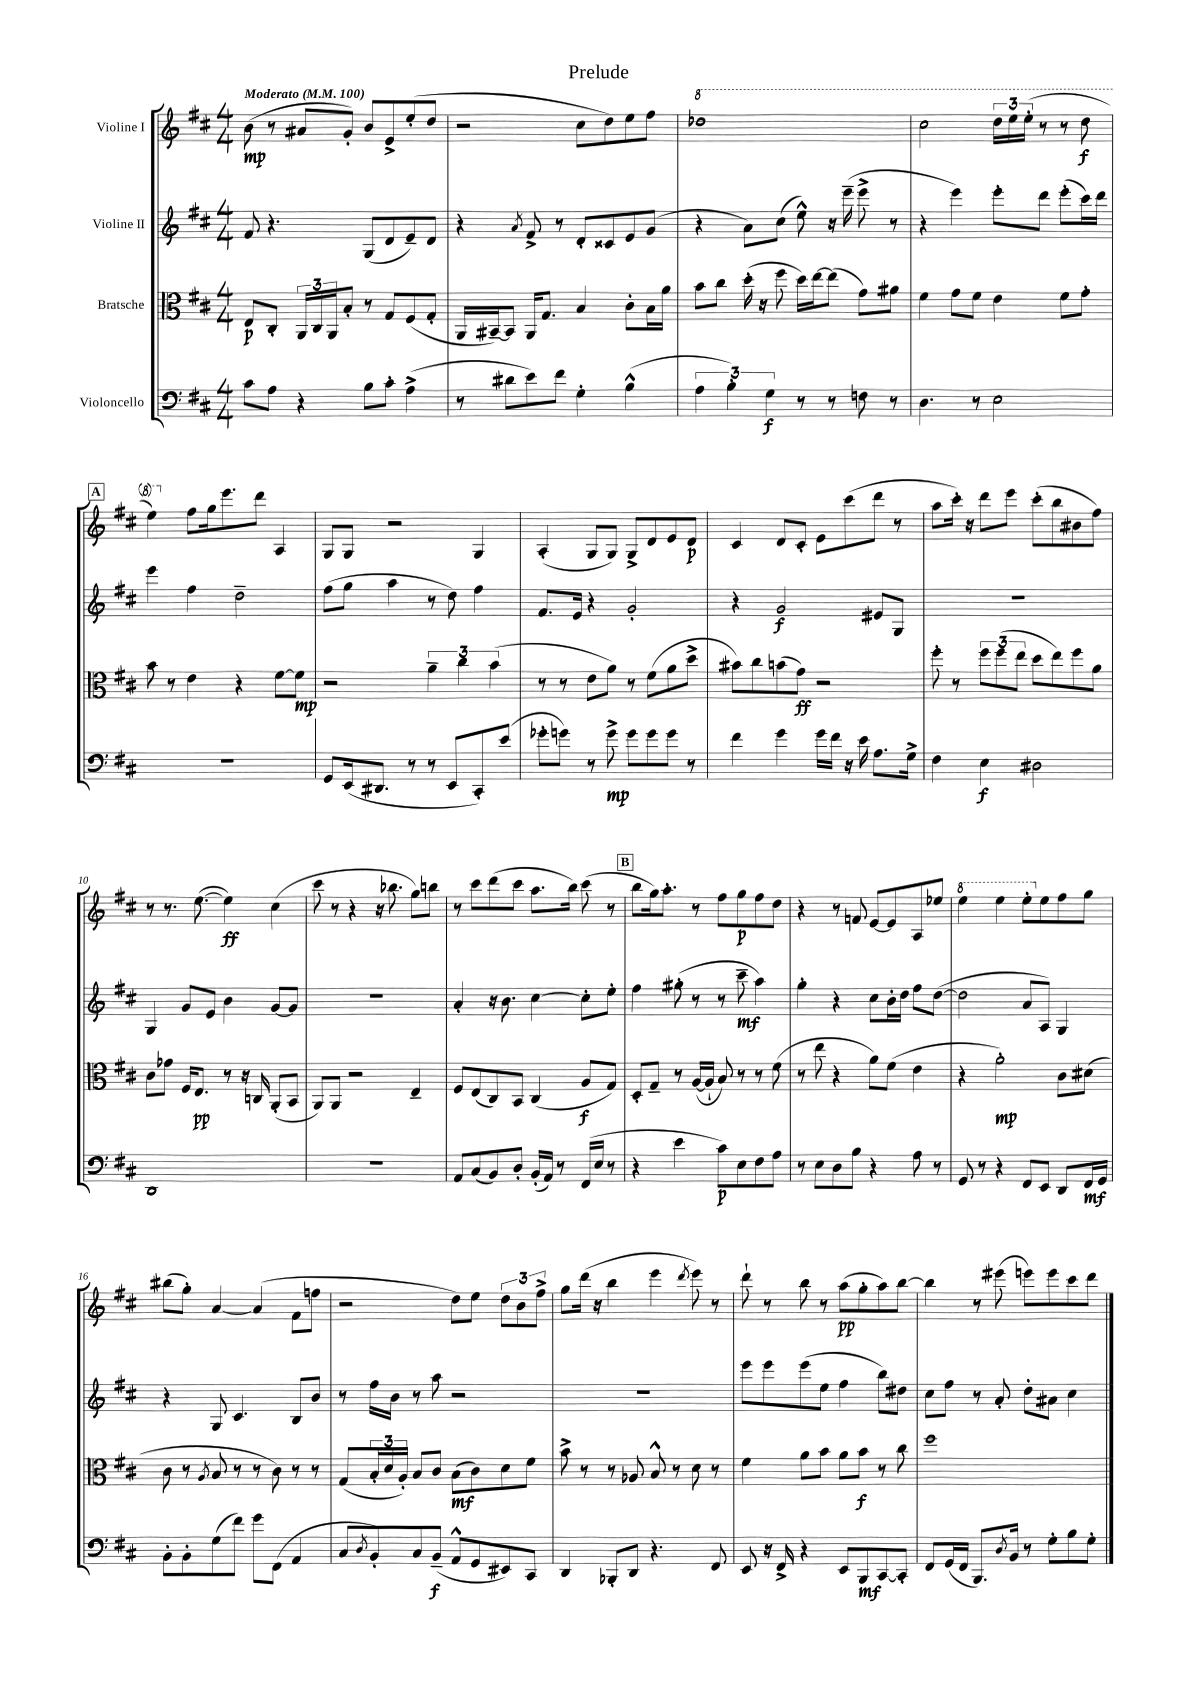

**kern	**kern	**kern	**kern
*staff4	*staff3	*staff2	*staff1
*clefF4	*clefC3	*clefG2	*clefG2
*k[f#c#]	*k[f#c#]	*k[f#c#]	*k[f#c#]
*M4/4	*M4/4	*M4/4	*M4/4
*MM100	*MM100	*MM100	*MM100
8c#	8E	8f#	(8b
8A	8C#'	4.r	8r
4r	24AA	.	8a#
.	24C#	.	.
.	24AA	.	.
.	8B'	.	8g')
8B	8r	(8G	8b
8c#'	8G	8d	8e^
(4A^	(8F#	8e~)	(8ee'
.	8G'	8d	8dd
=	=	=	=
8r	16AA	4r	2r
.	[16BB#~)	.	.
8d#	8BB#]	.	.
.	.	8qa	.
8e)	16AA	8f#^	.
.	8.G	.	.
8f#	.	8r	.
4G'	4B	8d'	8cc#
.	.	8c##	8dd)
(4B^^	8c#'	8e	8ee
.	16B	(8g	8ff#
.	16a	.	.
=	=	=	=
6A	8b	4r	1ddd-
.	8cc#	.	.
6B')	.	.	.
.	(16dd'	8a)	.
.	16r	.	.
6G	.	.	.
.	8ff#	(8cc#	.
8r	16dd)	8ee^^)	.
.	[16ee	.	.
8r	(8ee]	16r	.
.	.	(16eee~	.
8F	8g)	8eee^	.
8r	8a#	8r	.
=	=	=	=
4.D	4f#	4r	2ccc#
.	8g	4eee)	.
8r	8f#	.	.
2E	4e	8eee'	24ddd
.	.	.	24eee
.	.	.	(24eee'
.	.	8ddd	8r
.	8f#	(8eee'	8r
.	8g'	16ccc#)	8ddd
.	.	16ddd	.
=	=	=	=
1r	8b	4eee	4eee)
.	8r	.	.
.	4e	4ff#	8ff#
.	.	.	16gg
.	.	.	8.eee
.	4r	2dd~	.
.	.	.	8ddd
.	[8f#	.	4A
.	8f#]	.	.
=	=	=	=
8GG	2r	(8ff#	8G
(16EE	.	8gg	8G
8.DD#	.	.	.
.	.	4aa	2r
8r	.	.	.
8r	6a~	8r	.
8EE	.	8dd)	.
.	6cc#	.	.
8CC#')	.	4ff#	4G
.	(6b	.	.
(8e	.	.	.
=	=	=	=
8g-'	8r	8.f#	(4A'
8g)	8r	.	.
.	.	16e	.
8r	8e	4r	8G
8g^	8a)	.	8G)
8g	8r	2g'	8G^
8g	(8f#	.	8d
8g	8a	.	8e
8r	8dd^	.	8d
=	=	=	=
4f#	8b#)	4r	4c#
.	8cc#	.	.
4g	(8b	2g	8d
.	8g)	.	8c#'
16g	2r	.	8e
16f#	.	.	.
16r	.	.	(8ccc#
16e	.	.	.
8.A	.	8e#	8ddd
.	.	8G	8r
16G^	.	.	.
=	=	=	=
4F#	8ff#'	1r	8aa
.	8r	.	16ccc#')
.	.	.	16r
4E	12ff#	.	8ddd
.	(12ff#	.	.
.	.	.	8eee
.	12ee	.	.
2D#	8dd	.	(8ccc#'
.	8ee)	.	8bb
.	8ff#	.	8b#
.	8a	.	8ff#)
=	=	=	=
1DD	8c#	4G	8r
.	8g-	.	8.r
.	16F#	8g	.
.	8.E	.	([8.ee
.	.	8e	.
.	8r	4b	4ee])
.	16r	.	.
.	16C	.	.
.	(8AA'	[8g	(4cc#
.	8BB	8g]	.
=	=	=	=
1r	8AA)	1r	8ccc#
.	8AA	.	8r
.	2r	.	4r
.	.	.	16r
.	.	.	8.bb-
.	4E~	.	8gg)
.	.	.	8bb
=	=	=	=
8AA	8F#	4a'	8r
(8C#	(8E	.	8ccc#
8BB)	8C#)	16r	(8ddd
.	.	8.b	.
8D'	8BB	.	8ccc#
(16BB'	(4C#	[4cc#	8.aa
16AA)	.	.	.
8r	.	.	.
.	.	.	16bb)
(16FF#	8A	8cc#']	(8ccc#
16E	.	.	.
8r	8G)	8ee'	8r
=	=	=	=
4r	8D'	4ff#	8bb
.	8G~	.	16gg)
.	.	.	8.aa'
4e	8r	(8gg#'	.
.	([16A	8r	8r
.	16A`]	.	.
8c#)	8B)	8r	8ff#
8E	8r	8ccc#~	8gg
8F#	8r	4aa)	8ff#
8A	(8f#	.	8dd
=	=	=	=
8r	8r	4gg'	4r
8E	8ee	.	.
8D	4r	4r	8r
8B	.	.	8f
4r	8a)	8cc#	[8e
.	(8f#	16b'	8e]
.	.	16dd	.
8A	4e	8ff#	8A
8r	.	([8dd	8ee-
=	=	=	=
8GG	4r	2dd]	4eee
8r	.	.	.
4r	2a')	.	4eee
8FF#	.	8a	8eee'
8EE	.	8A)	8ee
8DD	8c#	4G	8ff#
16FF#	(8d#	.	8gg
16GG	.	.	.
=	=	=	=
8BB'	8c#	4r	(8bb#
8BB'	8r	.	8gg')
.	8qA	.	.
(8G	8B	8G	[4a
8f#)	8r	4.c#	.
8g	8r	.	(4a]
(8FF#	8c#)	.	.
4AA	8r	8B	8f#
.	8r	8b	8ff
=	=	=	=
8C#	(8G	8r	2r
8qD	.	.	.
8BB')	24B'	16ff#	.
.	24d	.	.
.	.	16b	.
.	24A')	.	.
8C#	8B	8r	.
(8BB~	8c#	8aa	.
8AA^^	(8B	2r	8dd)
8GG	8c#)	.	8ee
8EE#)	8d	.	12dd
.	.	.	12b
8CC#	8f#	.	.
.	.	.	12ff#^
=	=	=	=
4DD	8b^	1r	8gg
.	8r	.	(16ddd
.	.	.	16r
8BBB-'	8r	.	4bb
8DD	8A-	.	.
4.r	8B^^	.	4eee
.	8r	.	.
.	.	.	8qddd
.	8d	.	8eee)
8FF#	8r	.	8r
=	=	=	=
8EE	4f#	8eee	8ddd`
16r	.	8eee	8r
16FF#^	.	.	.
4r	8a	(8eee	8bb
.	8b	8ee	8r
8EE	8a	4ff#	(8aa
8BBB	8b	.	8gg'
[8CC#	8r	8bb)	8aa)
8CC#']	8cc#	8dd#	[8bb
=	=	=	=
8FF#	1ff#	8cc#	4bb]
(16GG	.	8ff#	.
16FF#	.	.	.
8.BBB)	.	8r	8r
.	.	8a'	(8eee#
8qD	.	.	.
16BB	.	.	.
8r	.	8dd'	8eee)
8G'	.	8a#	8eee
8B	.	4cc#	8ccc#
8G'	.	.	8ddd
==	==	==	==
*-	*-	*-	*-
